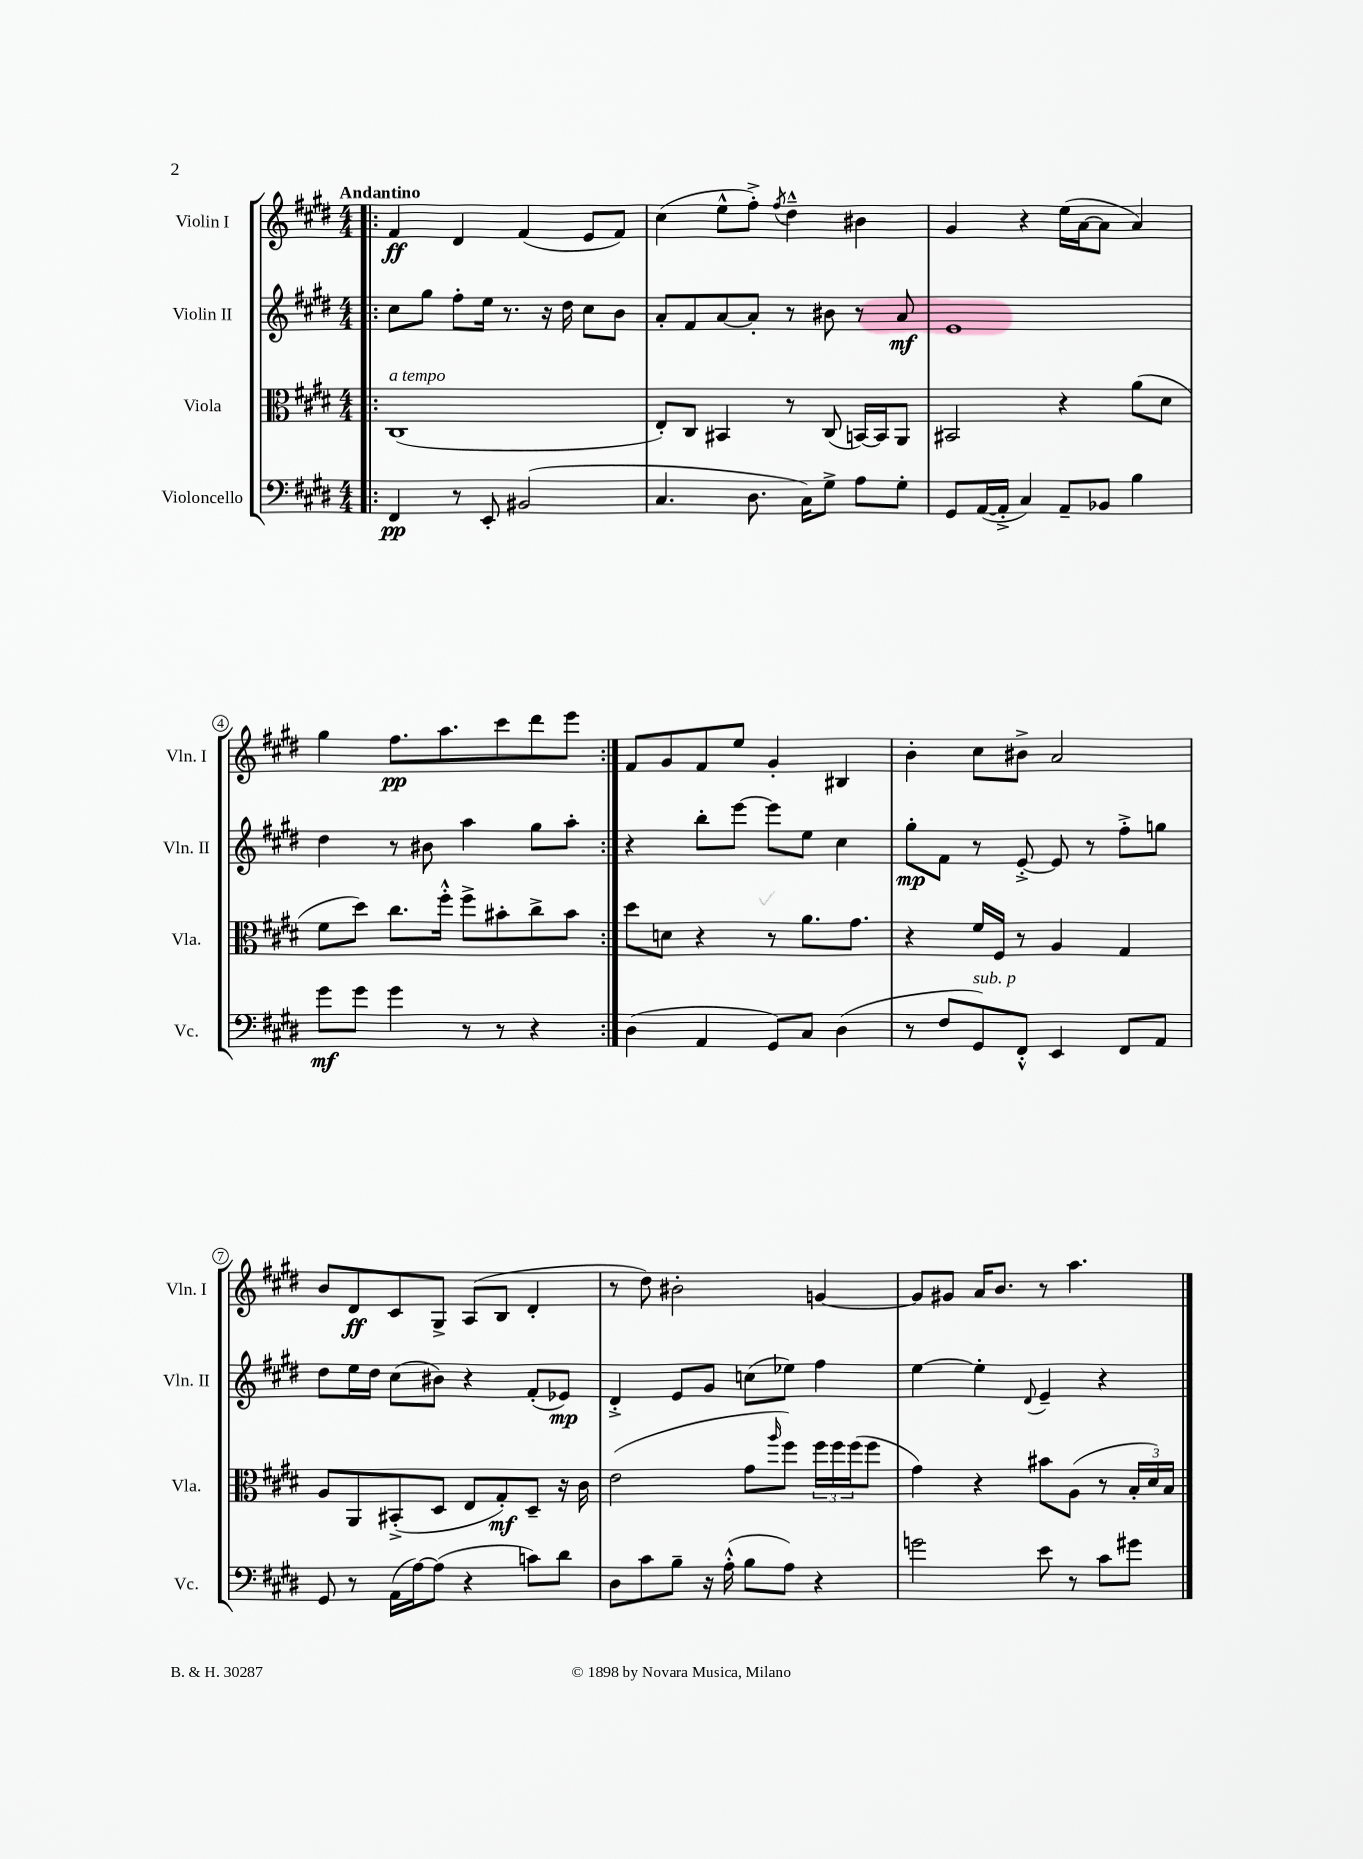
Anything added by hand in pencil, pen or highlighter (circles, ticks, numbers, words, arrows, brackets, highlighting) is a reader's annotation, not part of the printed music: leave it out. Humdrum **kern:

**kern	**kern	**kern	**kern
*staff4	*staff3	*staff2	*staff1
*clefF4	*clefC3	*clefG2	*clefG2
*k[f#c#g#d#]	*k[f#c#g#d#]	*k[f#c#g#d#]	*k[f#c#g#d#]
*M4/4	*M4/4	*M4/4	*M4/4
=!|:	=!|:	=!|:	=!|:
4FF#	(1C#	8cc#	4f#
.	.	8gg#	.
8r	.	8ff#'	4d#
8EE'	.	16ee	.
.	.	8.r	.
(2BB#	.	.	(4f#
.	.	16r	.
.	.	16dd#	.
.	.	8cc#	8e
.	.	8b	8f#)
=	=	=	=
4.C#	8E')	8a'	(4cc#
.	8C#	8f#	.
.	4BB#	[8a	8ee^^
8.D#	.	8a']	8ff#'^)
.	.	.	8qff#
.	8r	8r	4dd#~^^
16C#)	.	.	.
8G#^	(8C#	8b#	.
8A	[16BB)	8r	4b#
.	16BB]	.	.
8G#'	8AA	8a	.
=	=	=	=
8GG#	2BB#	1e	4g#
([16AA	.	.	.
16AA'^]	.	.	.
4C#)	.	.	4r
8AA~	4r	.	(16ee
.	.	.	[16a
8BB-	.	.	8a]
4B	(8a	.	4a)
.	8d#	.	.
=	=	=	=
8g#	8f#	4dd#	4gg#
8g#	8dd#)	.	.
4g#	8.cc#	8r	8.ff#
.	.	8b#	.
.	16ff#'^^	.	8.aa
8r	8ff#^	4aa	.
8r	8b#'	.	8ccc#
4r	8cc#^	8gg#	8ddd#
.	8b#	8aa'	8eee
=:|!	=:|!	=:|!	=:|!
(4D#	8dd#	4r	8f#
.	8d	.	8g#
4AA	4r	8bb'	8f#
.	.	[8eee	8ee
8GG#)	8r	8eee]	4g#'
8C#	8.a	8ee	.
(4D#	.	4cc#	4B#
.	8.g#	.	.
=	=	=	=
8r	4r	8gg#'	4b'
8F#	.	8f#	.
8GG#)	16f#	8r	8cc#
.	16F#	.	.
8FF#'^^	8r	[8e'^	8b#^
4EE	4A	8e]	2a
.	.	8r	.
8FF#	4G#	8ff#'^	.
8AA	.	8gg	.
=	=	=	=
8GG#	8A	8dd#	8b
8r	8AA	16ee	8d#
.	.	16dd#	.
(16AA	(8BB#'^	(8cc#	8c#
[16A)	.	.	.
(8A]	8D#	8b#)	8G#^
4r	8E	4r	(8A
.	8G#')	.	8B
8c)	8D#~	(8f#'	4d#'
8d#	16r	8e-)	.
.	16c#	.	.
=	=	=	=
8D#	(2e	4d#'^	8r
8c#	.	.	8dd#)
8B~	.	8e	2b#'
16r	.	8g#	.
(16A'^^	.	.	.
8B	8g#	(8cc	.
.	16qqaa	.	.
8A)	8ff#)	8ee-)	.
4r	24ff#	4ff#	[4g
.	24ff#	.	.
.	(24ff#	.	.
.	8ff#	.	.
=	=	=	=
2g	4g#)	[4ee	8g]
.	.	.	8g#
.	4r	4ee']	16a
.	.	.	8.b
.	.	8qqd#	.
8e	8b#	4e~	8r
8r	(8A	.	4.aa
8c#	8r	4r	.
8g#	24B'	.	.
.	24d#)	.	.
.	24B	.	.
==	==	==	==
*-	*-	*-	*-
